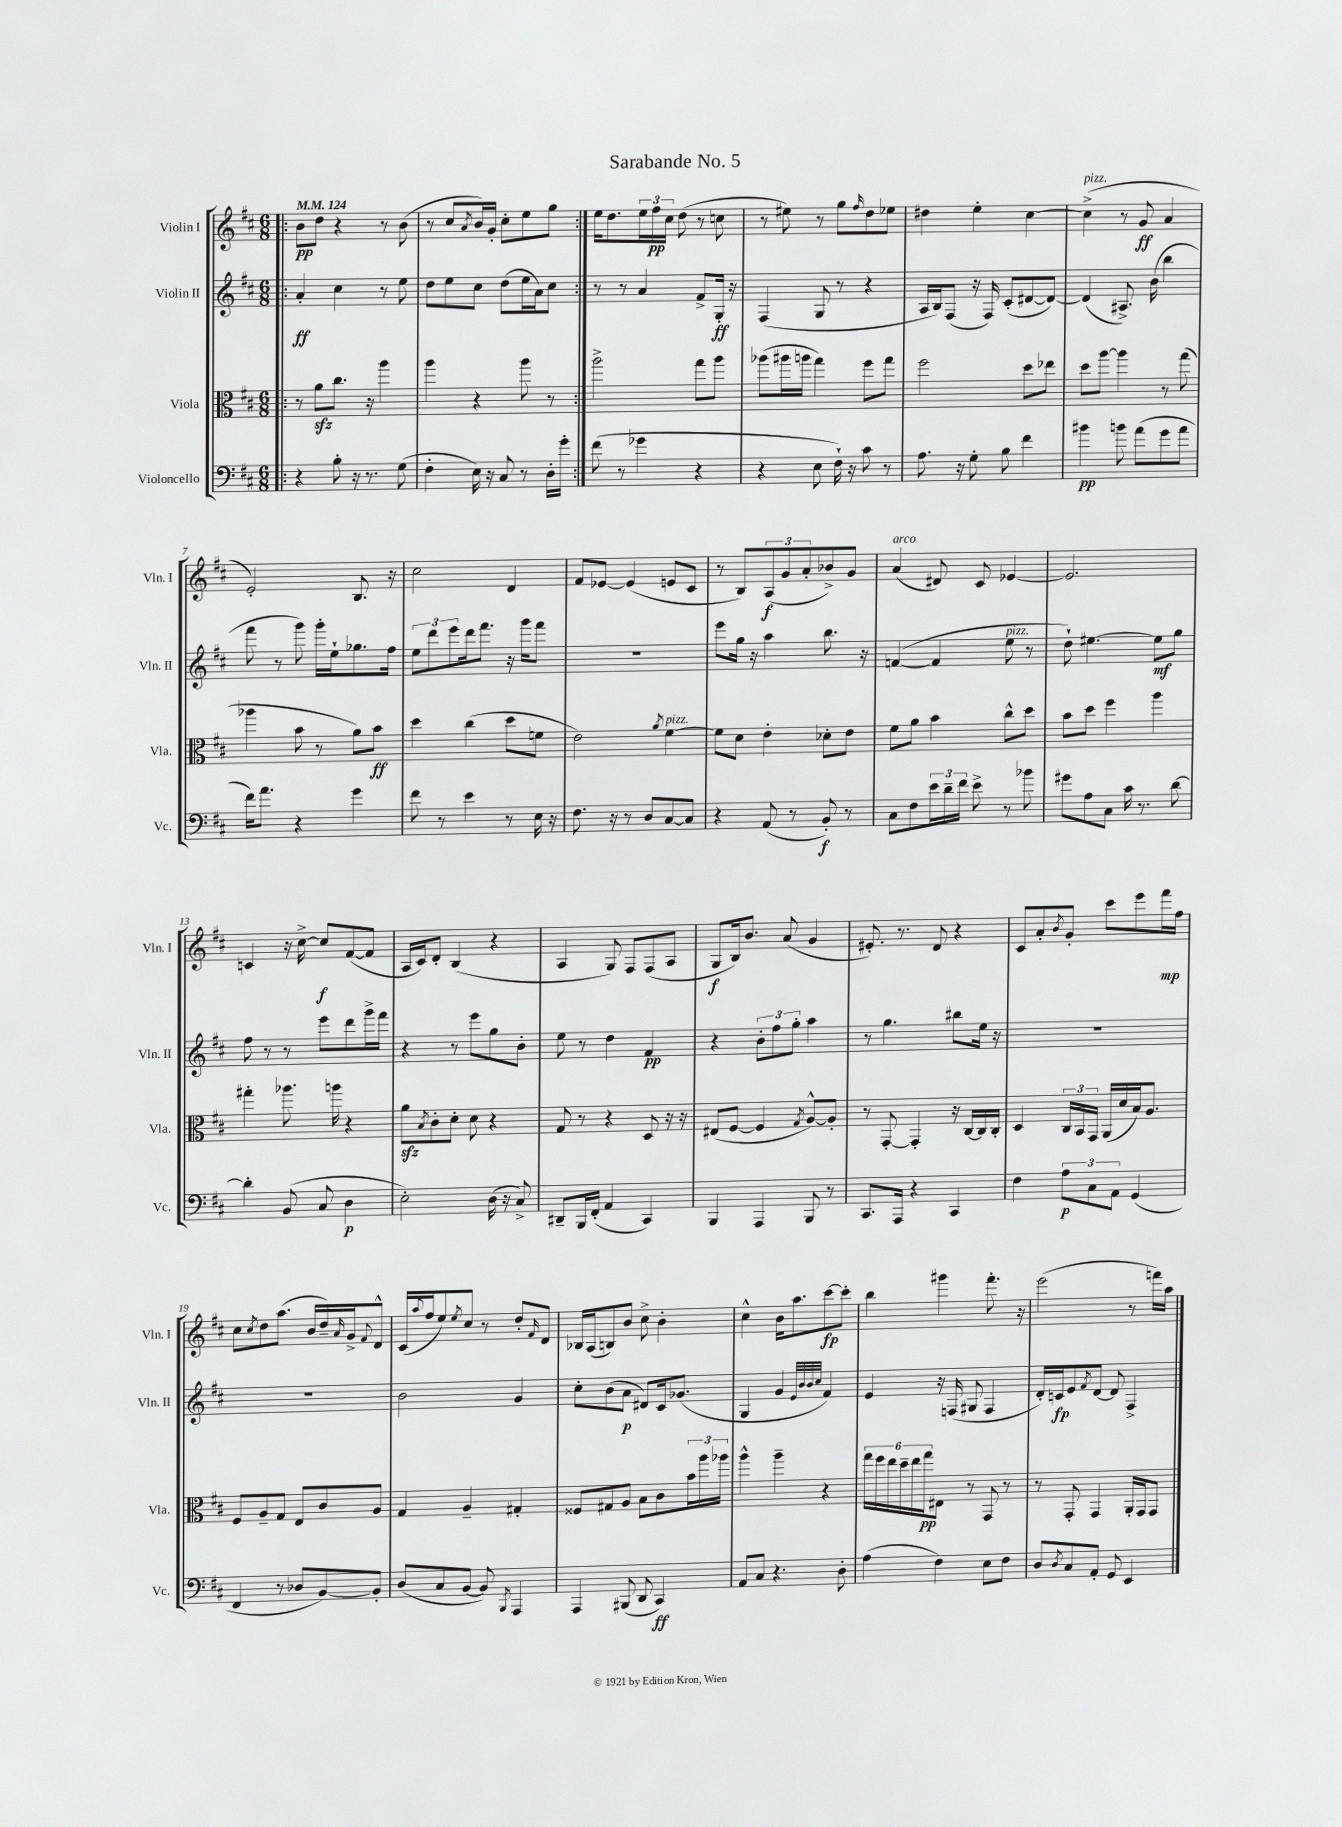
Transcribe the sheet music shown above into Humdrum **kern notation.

**kern	**kern	**kern	**kern
*staff4	*staff3	*staff2	*staff1
*clefF4	*clefC3	*clefG2	*clefG2
*k[f#c#]	*k[f#c#]	*k[f#c#]	*k[f#c#]
*M6/8	*M6/8	*M6/8	*M6/8
*MM124	*MM124	*MM124	*MM124
=!|:	=!|:	=!|:	=!|:
4r	8r	4a'	8b
.	8a	.	8dd
8B'	8.cc#	4cc#	4r
16r	.	.	.
8.r	16r	.	.
.	4aa	8r	8r
(8G	.	8ee	(8b
=	=	=	=
4F#'	4aa	8dd	8r
.	.	8ee	8cc#
.	.	.	8qa
16E)	4r	8cc#	16b)
16r	.	.	16g'
8C#	.	(8dd	8cc#'
8r	8aa	16ee	8ee
.	.	16a)	.
16D'	8r	8cc#	8gg
16g'	.	.	.
=:|!	=:|!	=:|!	=:|!
(8f#	2aa^	8r	16ee
.	.	.	8.dd
8r	.	8r	.
4g-	.	4a	24ee
.	.	.	24ff#
.	.	.	24cc#
.	.	.	(8dd
4r	8gg	8f#^	8r
.	8aa	16G'	8cc
.	.	16r	.
=	=	=	=
4r	(8aa-	(4F#	8r
.	16aa#	.	8ee#)
.	16aa	.	.
8E	4gg)	8G	8r
16F#`)	.	8r	8gg
16r	.	.	.
.	.	.	16qqff#
8c#	8ff#	4r	8dd
8r	8gg	.	8ee-
=	=	=	=
8.A	2ff#	16A	4dd#
.	.	16B)	.
.	.	(8F#	.
16r	.	.	.
8G'	.	16r	4ee'
.	.	16F#)	.
8B	.	(8c#'	.
4f#	8dd	[8d#	[4cc#
.	8ee-	8d#_)	.
=	=	=	=
4b#	8dd	(4d#]	(4cc#^]
.	[8aa	.	.
8b	4aa]	8.A#^)	8r
(8a	.	.	8g
.	.	(16b	.
8g	8r	4bb	4a
8a	(8gg	.	.
=	=	=	=
16f#)	4aa-	8fff#	2e')
8.a	.	.	.
.	.	8r	.
4r	8b	8ggg)	.
.	8r	16ggg'	.
.	.	16ee`	.
4g	8a)	8.gg-	8.B
.	8b	.	.
.	.	16ff#	16r
=	=	=	=
8f#	4dd	12ee	2cc#
.	.	12ddd	.
8r	.	.	.
.	.	12eee	.
4e	(4cc#	16ddd	.
.	.	8.fff#	.
8r	8dd	16r	4d
.	.	16ggg	.
16E	8f	8fff#	.
16r	.	.	.
=	=	=	=
8.F#	2e)	2.r	8f#
.	.	.	[8e-
16r	.	.	.
8r	.	.	(4e-]
8D	.	.	.
.	8qa	.	.
[8C#	[4f#	.	8e
8C#]	.	.	8c#
=	=	=	=
4r	8f#]	8eee	8r
.	8d	16gg	8B)
.	.	16r	.
(8AA	4e'	4aa	(12A
.	.	.	12g
8r	.	.	.
.	.	.	12a'
8BB')	8d-'	8.bb	8b-^)
8r	8e	.	8g
.	.	16r	.
=	=	=	=
8C#	8f#	([4f	(4a
8F#	8a	.	.
24e	4b	4f]	8d#)
24d~	.	.	.
24f#	.	.	.
8e^	.	.	8c#
8r	8cc#^^	8ee	[4e-
8b-	8dd	8r	.
=	=	=	=
8g#	8b	8dd`)	2.e-]
8A	8dd	[4.ee#	.
8C#	4ff#	.	.
16c#	.	.	.
8.r	.	.	.
.	4aa	8ee#]	.
[8d	.	8gg	.
=	=	=	=
4d']	4gg#'	8ff#	4c
.	.	8r	.
(8BB	8.aa-	8r	16r
.	.	.	[16cc#^
8C#	.	8eee	8cc#]
.	16aa	.	.
4D	4r	8ddd	([8f#
.	.	16ggg^	8f#]
.	.	16fff#	.
=	=	=	=
2E')	8a	4r	16A
.	.	.	16c#)
.	8qB	.	.
.	8c#'	.	8d'
.	8d'	8r	(4B
.	8d	8eee	.
(16D	4r	8gg	4r
16r	.	.	.
8C#^)	.	8b'	.
=	=	=	=
8DD#~	8G	8ee	4A
16BBB	8r	8r	.
(16FF#'	.	.	.
4AA	4r	4dd	8G)
.	.	.	8F#
4CC#)	8D	4f#	(8F#
.	16r	.	8A
.	16r	.	.
=	=	=	=
4BBB	(8E#	4r	8G
.	[8F#	.	16B)
.	.	.	8.b
4AAA	4F#]	12b'	.
.	.	12ff#	.
.	.	.	(8a
.	.	12gg'	.
.	8qG	.	.
8BBB	[8A^^)	4aa	4g
8r	8A']	.	.
=	=	=	=
8.CC#	8r	8r	8.e#')
.	[8GG'	4.gg	.
16AAA	.	.	8.r
4r	4GG']	.	.
.	.	.	8d
4CC#	16r	8bb#	4r
.	[16C#	.	.
.	16C#]	16ee	.
.	16C#'	16r	.
=	=	=	=
4F#	4D	2.r	8c#
.	.	.	8a'
.	.	.	8qb
12A	24C#	.	8g'
.	24BB	.	.
12C#	24GG	.	.
.	(16AA	.	8ccc#
12AA	.	.	.
.	16d	.	.
(4GG	16B)	.	8eee
.	8.A	.	.
.	.	.	16fff#
.	.	.	16ff#
=	=	=	=
4FF#	8F#	2.r	8cc#
.	.	.	8qcc#
.	8A~	.	8dd
8r	8G	.	(8.aa
8D-	8E	.	.
.	.	.	16b
[8BB)	8c#	.	16dd~)
.	.	.	16qqa
.	.	.	16g^
.	.	.	8qqf#
8BB']	8A	.	8d^^
=	=	=	=
(8D	4G	2b	(16c#
.	.	.	8qqaa
.	.	.	16ff#
8C#	.	.	8ee)
.	.	.	8qee
[8BB	4A~	.	8cc#
8BB])	.	.	8r
8qBBB	.	.	.
4AAA	4G#'	4g	8dd'
.	.	.	16qqf#
.	.	.	8d
=	=	=	=
4AAA	8F##	8cc#'	16B-
.	.	.	(16A
.	8G#	(8b	8B)
(8BBB#	8A	8a	8b
8DD	8B	8d#)	8cc#^
4CC#)	8c#	16c#	4b'
.	.	(8.g-	.
.	24b	.	.
.	24aa	.	.
.	24aa-	.	.
=	=	=	=
8AA	4aa^^	4G	4cc#^^
8C#	.	.	.
4.r	4aa~	4g	16b
.	.	.	8.aa
.	.	32qqe	.
.	.	32qqb	.
.	.	32qqb	.
.	.	32qqcc#	.
.	4r	4f#)	[8ccc#
8D'	.	.	8ccc#']
=	=	=	=
(4A	24gg	4e	4bb
.	24ff#	.	.
.	24ee	.	.
.	24dd~	.	.
.	24ee	.	.
.	24gg	.	.
4F#)	8E#	16r	4ggg#
.	.	(16F	.
.	8r	8G#	.
8E	8GG	4F	8.fff#'
8F#	8r	.	.
.	.	.	16r
=	=	=	=
8D	8r	16d')	(2eee
.	.	16c	.
8qD	.	.	.
8C#	8GG'	8e	.
.	.	8qf#	.
8AA'	4GG	[8d	.
8GG	.	8d]	.
4EE	16AA'	4F#^	8r
.	16GG	.	.
.	8GG	.	16fff)
.	.	.	16aa
==	==	==	==
*-	*-	*-	*-
